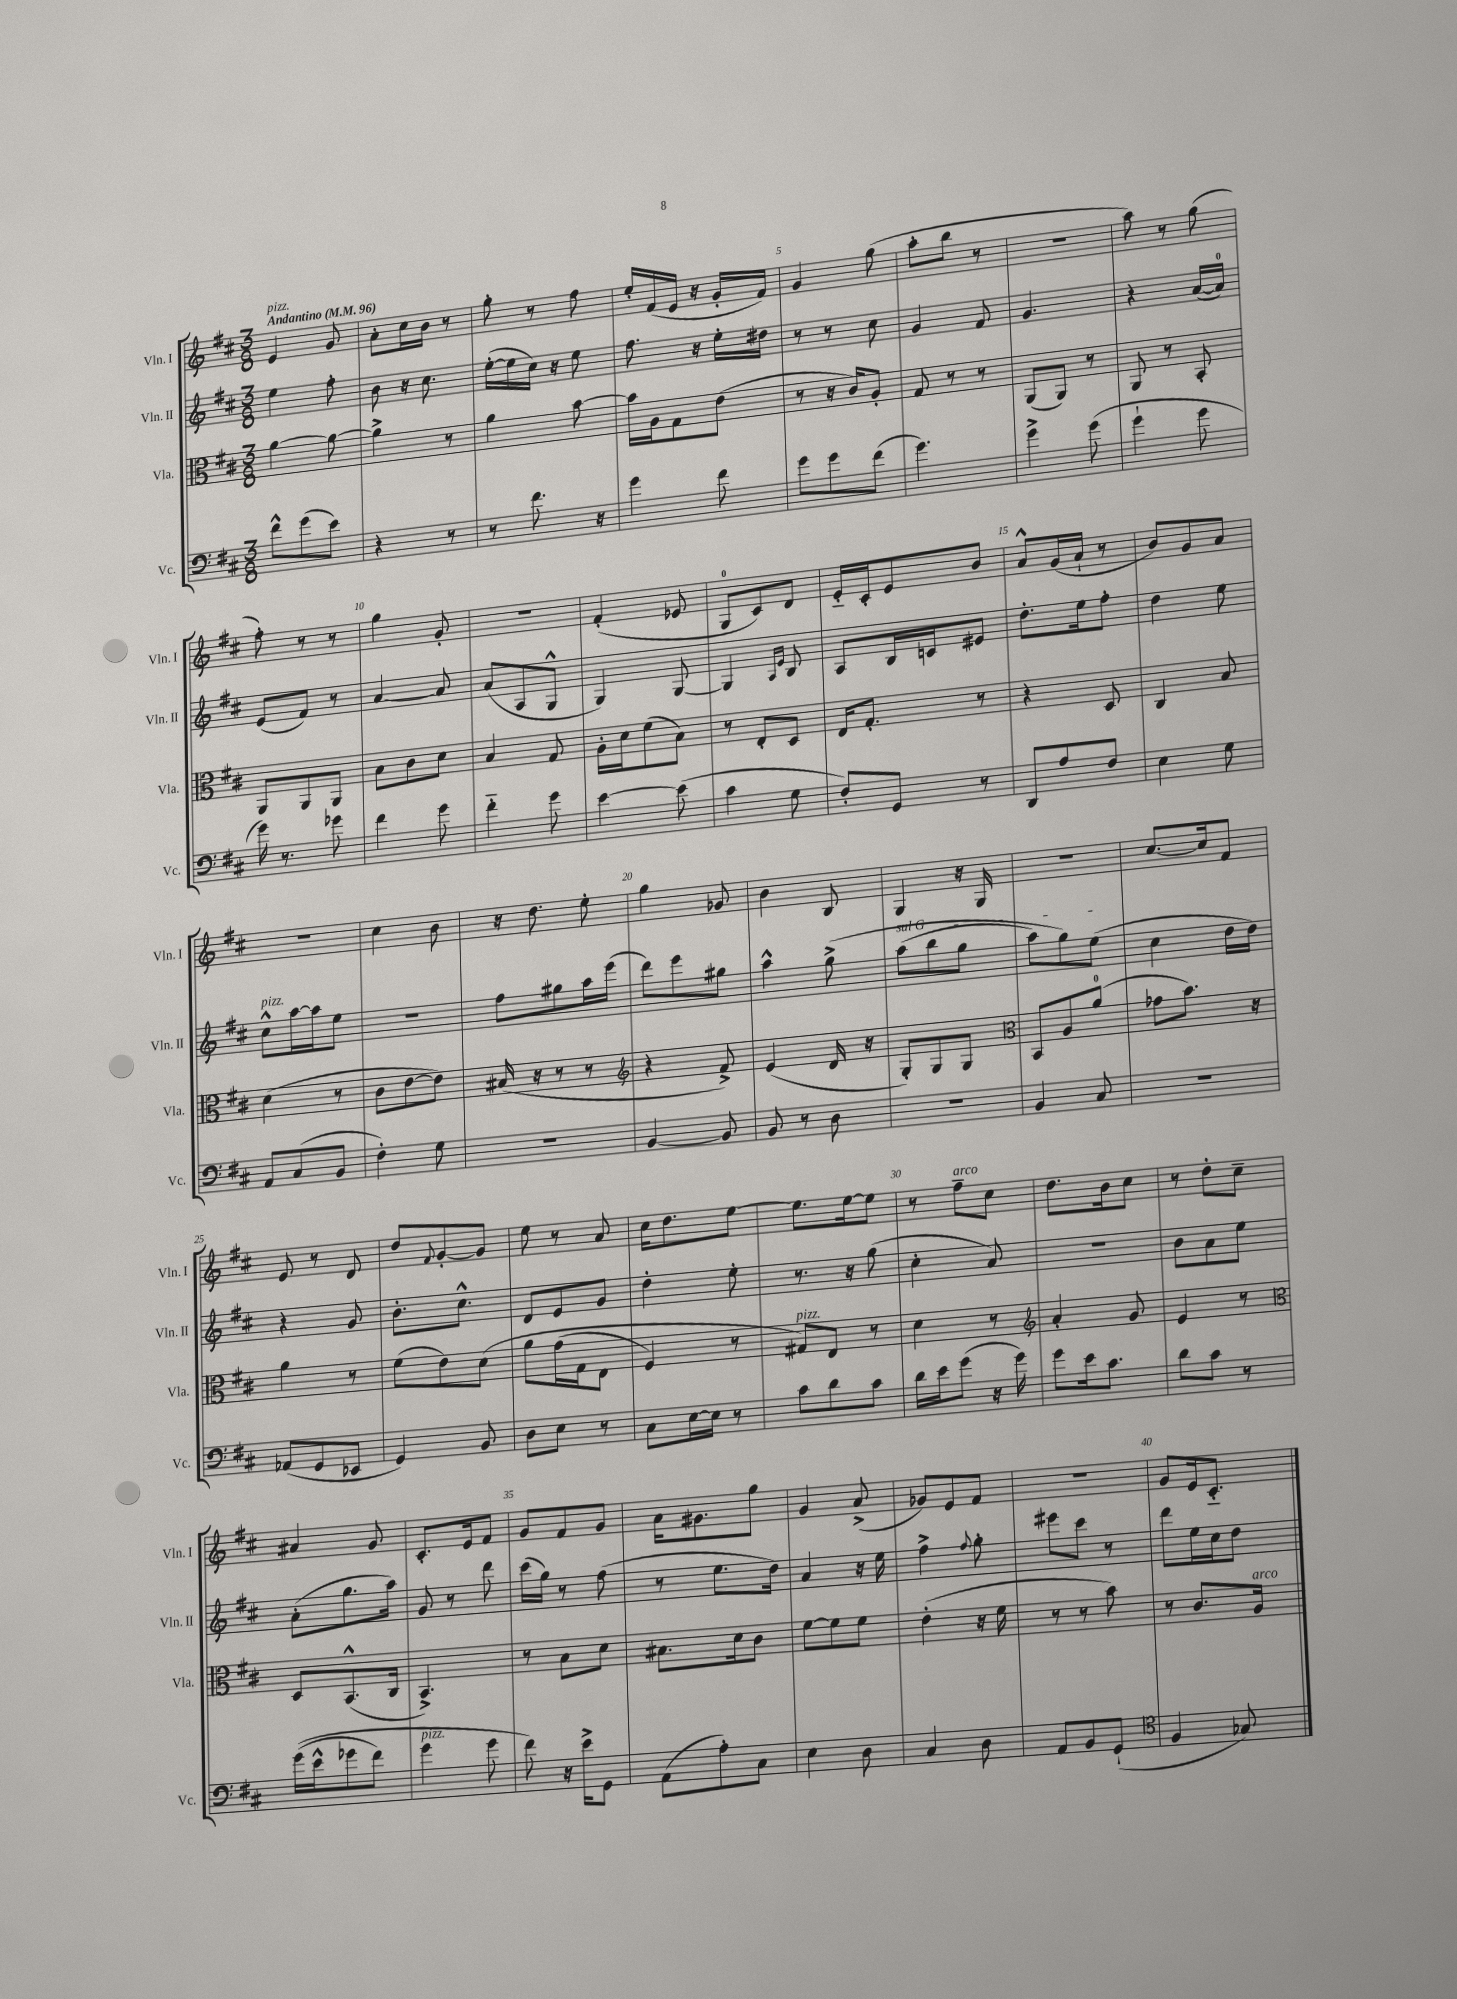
<<
\new StaffGroup <<
\new Staff = "s0" \with { instrumentName = "Vln. I" shortInstrumentName = "Vln. I" } {
    \clef treble \key d \major \numericTimeSignature \time 3/8 \tempo "Andantino" 4 = 96
    e'4^\markup { \italic "pizz." } g'8 |
    a'8-. cis''16 b'16 r8 |
    g''8-. r8 fis''8 |
    e''16-. fis'16( e'16 r16 g'16-. fis'16) |
    g'4 g''8( |
    a''8-. b''8 r8 |
    R4. |
    a''8) r8 g''8( |
    fis''8-.) r8 r8 |
    g''4 g'8-. |
    R4. |
    fis'4-.( ees'8 |
    g8-0 cis'8) d'8 |
    e'16-_ cis'16-. e'8 b'8 |
    a'8-^ g'16( a'16-! r8 |
    b'8) g'8 a'8 |
    R4. |
    cis''4 b'8 |
    r16 d''8. e''8-. |
    g''4 ges'8 |
    b'4 b8 |
    g4 r16 g16 |
    R4. |
    cis''8.~ cis''16 fis'8 |
    e'8 r8 d'8 |
    d''8 \appoggiatura { fis'8 } g'8~-. g'8 |
    e''8 r8 a'8 |
    cis''16 d''8. e''8~ |
    e''8. e''16~ e''8 |
    r8 fis''8--^\markup { \italic "arco" } cis''8 |
    d''8. b'16 cis''8 |
    r8 d''8-. cis''8-- |
    ais'4 g'8 |
    cis'8.-. e'16 fis'8 |
    g'8 fis'8 g'8 |
    a'16 gis'8. g''8 |
    g'4 a'8->( |
    ges'8) e'8 fis'8 |
    R4. |
    g'8 e'16 cis'8.-_ \bar "|." |
}
\new Staff = "s1" \with { instrumentName = "Vln. II" shortInstrumentName = "Vln. II" } {
    \clef treble \key d \major \numericTimeSignature \time 3/8
    e''4 fis''8-. |
    b'8 r16 cis''8. |
    e''16~-.( e''16 cis''16) r16 e''8 |
    fis''8. r16 e''16-. dis''16 |
    r8 r8 cis''8 |
    g'4 fis'8 |
    g'4. |
    r4 a'16~( a'16-0) |
    e'8( fis'8) r8 |
    a'4~ a'8 |
    a'8( a8 g8-^ |
    g4) g8~ |
    g4 \grace { a16 e'16 } b8 |
    a8 b16 c'16 eis'8 |
    d''8.-. e''16 fis''8-. |
    d''4 e''8 |
    cis''8-^^\markup { \italic "pizz." } a''16~ a''16 e''8 |
    r4. |
    fis''8 gis''8 a''16 e'''16( |
    d'''8) e'''8 gis''8 |
    a''4-^ g''8->\( |
    \once \override TextSpanner.bound-details.left.text = \markup { \italic "sul G" } a''8\startTextSpan( b''8 g''8 |
    a''8) g''8\) e''8\stopTextSpan( |
    cis''4 d''16 d''16) |
    r4 g'8 |
    b'8.-. cis''8.-^ |
    d'8 e'8 g'8 |
    d''4-. e''8-. |
    r8. r16 g''8( |
    cis''4-. a'8) |
    R4. |
    b'8 a'8 e''8 |
    a'8-.( g''8. a''16) |
    g'8 r8 d'''8 |
    cis'''16( g''16) r8 fis''8( |
    r8 e''8. d''16) |
    a'4 r16 e''16 |
    fis''4-> \appoggiatura { fis''8 } g''8-. |
    eis'''8 cis'''8 r8 |
    d'''8 e''16 cis''16 d''8 \bar "|." |
}
\new Staff = "s2" \with { instrumentName = "Vla." shortInstrumentName = "Vla." } {
    \clef alto \key d \major \numericTimeSignature \time 3/8
    a'4~ a'8~ |
    a'4-> r8 |
    a'4 b'8~ |
    b'16 a16 g8 e'8( |
    r8 r16 cis'16) a8-. |
    g8 r8 r8 |
    a,8( a,8) r8 |
    a,8 r8 b,8-. |
    a,8 a,8 a,8 |
    b8 cis'8 d'8 |
    b4 g8 |
    a16-. d'16 fis'8( b8) |
    r8 e8-. d8 |
    e16 g8.-. r8 |
    r4 d8 |
    cis4 b8 |
    d'4( r8 |
    cis'8 e'8~ e'8) |
    bis16( r16 r8 r8 |
    \clef treble r4 fis'8->) |
    e'4( d'16 r16 |
    g8-.) g8 g8 |
    \clef alto b,8 a8 a'8-0( |
    ges'8 b'8.) r16 |
    a'4 r8 |
    fis'8( e'8) d'8\( |
    a'8 g'16( g16 e8 |
    fis4) r8 |
    gis8^\markup { \italic "pizz." }\) e8 r8 |
    d'4 r8 |
    \clef treble a'4-. g'8 |
    e'4 r8 |
    \clef alto d8 b,8.-^( cis16 |
    b,4.->) |
    r8 b8 d'8 |
    bis8. d'16 cis'8 |
    fis'8~ fis'8 fis'8 |
    e'4-.( r16 fis'16 |
    r8 r8 b'8) |
    r8 cis'8. a16^\markup { \italic "arco" } \bar "|." |
}
\new Staff = "s3" \with { instrumentName = "Vc." shortInstrumentName = "Vc." } {
    \clef bass \key d \major \numericTimeSignature \time 3/8
    fis'8-^ g'8( e'8) |
    r4 r8 |
    r8 fis'8. r16 |
    g'4 fis'8 |
    g'8 g'8 fis'8( |
    g'4.) |
    g'4-> g'8( |
    g'4-! g'8 |
    g'16) r8. ges'8 |
    fis'4 g'8 |
    fis'4-_ g'8 |
    e'4~ e'8( |
    cis'4 g8 |
    fis8-.) g,8 r8 |
    d,8 a8 fis8 |
    e4 g8 |
    a,8 cis8( b,8 |
    fis4-.) g8 |
    R4. |
    b,4~ b,8 |
    b,8 r8 d8 |
    R4. |
    b,4 cis8 |
    R4. |
    aes,8( g,8 ees,8 |
    g,4) b,8 |
    d8 e8 r8 |
    cis8 e16~ e16 r8 |
    cis'8 d'8 cis'8 |
    d'16 e'16 g'8( r16 g'16) |
    g'8 e'16 cis'8. |
    d'8 cis'8 r8 |
    g'16(\( e'16-^ ges'8 fis'8) |
    g'4^\markup { \italic "pizz." } g'8 |
    fis'8\) r16 e'16-> g,8 |
    a,8( a8-.) cis8 |
    e4 d8 |
    cis4 d8 |
    a,8 b,8 g,8-!( |
    \clef tenor fis4 ges8) \bar "|." |
}
>>
>>
\layout { \context { \Score \override BarNumber.break-visibility = ##(#f #t #t) barNumberVisibility = #(every-nth-bar-number-visible 5) } }
